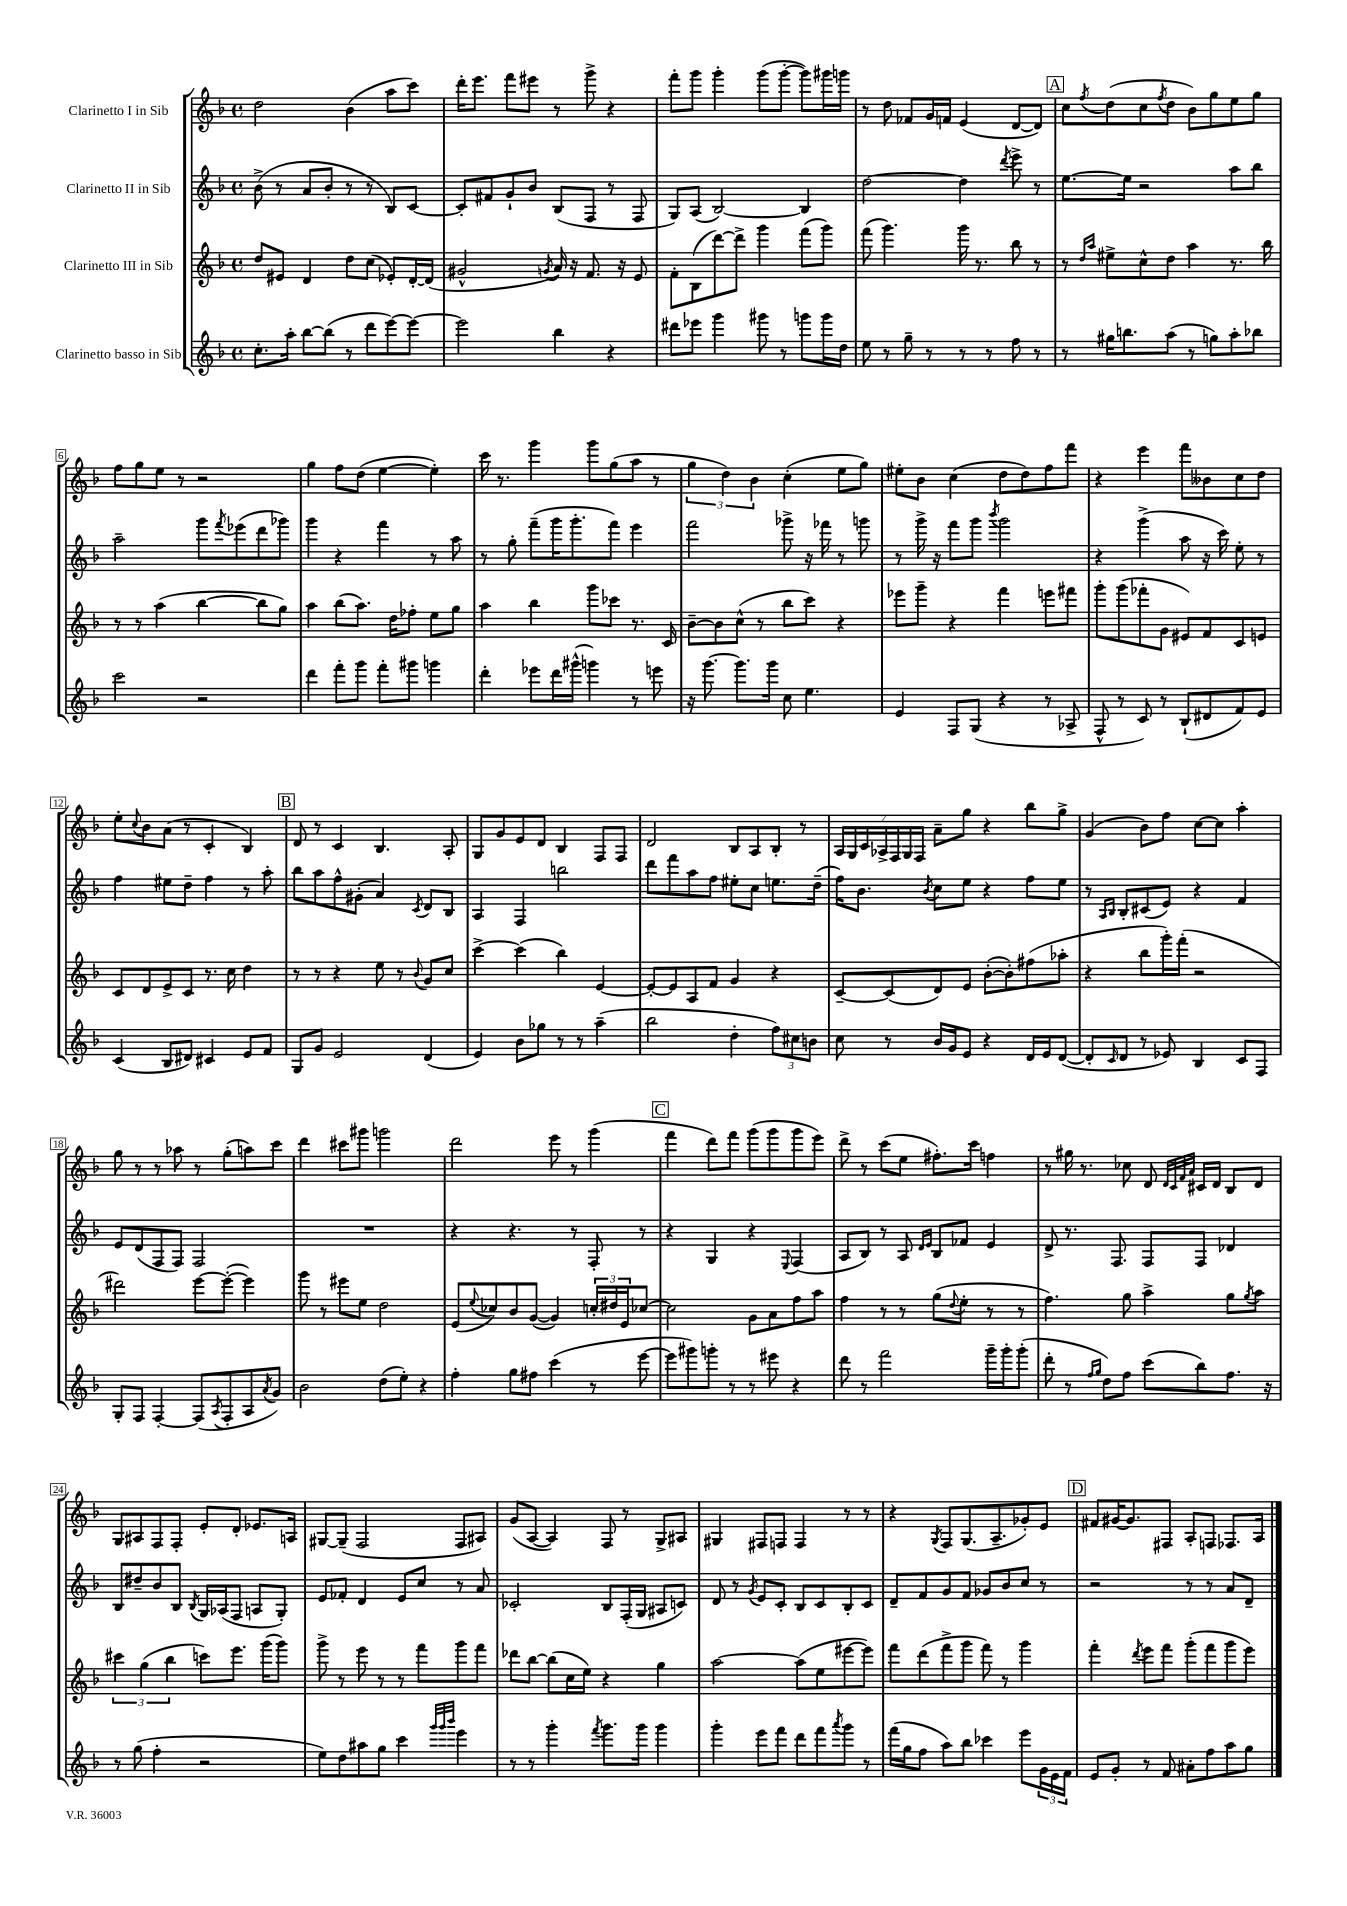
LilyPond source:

<<
\new StaffGroup <<
\new Staff = "s0" \with { instrumentName = "Clarinetto I in Sib" } {
    \clef treble \key f \major \defaultTimeSignature \time 4/4
    d''2 bes'4( a''8 c'''8) |
    d'''16-. e'''8. f'''8 eis'''8 r8 g'''8-> r4 |
    f'''8-. g'''8 g'''4-. g'''8( g'''8~-. g'''8) gis'''16 g'''16 |
    r8 d''8 fes'8 g'16 f'16 e'4( d'8~ d'8) |
    \mark \markup { \box "A" } c''8 \acciaccatura { f''8 } d''8( c''8 \acciaccatura { f''8 } d''8 bes'8) g''8 e''8 g''8 |
    f''8 g''8 e''8 r8 r2 |
    g''4 f''8 d''8( e''4~ e''4-.) |
    c'''16 r8. g'''4 g'''8 g''8( a''8 r8 |
    \tuplet 3/2 { g''4 d''4) bes'4 } c''4-.( e''8 g''8) |
    eis''8-. bes'8 c''4( d''8 d''8) f''8 f'''8 |
    r4 e'''4 f'''8 beses'8 c''8 d''8 |
    e''8-. \appoggiatura { c''8 } bes'8 a'8( r8 c'4-. bes4) |
    \mark \markup { \box "B" } d'8 r8 c'4 bes4. a8-. |
    g8 g'8 e'8 d'8 bes4 f8 f8 |
    d'2 bes8 a8 bes8-. r8 |
    \tuplet 7/4 { a16 g16 c'16 aes16-> f16 g16 f16 } a'8-- g''8 r4 bes''8 g''8-> |
    g'4( bes'8) f''8 c''8~ c''8 a''4-. |
    g''8 r8 r8 aes''8 r8 g''8-.( a''8) c'''8 |
    d'''4 cis'''8 gis'''8 g'''2 |
    d'''2 e'''8 r8 g'''4( |
    \mark \markup { \box "C" } f'''4 d'''8) f'''8 g'''8( g'''8 g'''8 e'''8) |
    d'''8-> r8 c'''8( e''8 fis''8.-.) c'''16 f''4 |
    r8 gis''16 r8. ces''8 d'8 \grace { d'32 c'32 f'32 a'32 } cis'16 d'16 bes8 d'8 |
    g8 ais8 f8 f8-. e'8-. d'8-. ees'8. a16 |
    gis8~ gis8--( f2 f8 ais8) |
    g'8( a8~ a4) f8 r8 g8-> ais8 |
    gis4 fis8 f8 f4 r8 r8 |
    r4 \acciaccatura { g8 } f8 g8.( a8.-- ges'8-.) e'8 |
    \mark \markup { \box "D" } fis'8 gis'16~ gis'8. fis8 a8-. f8 fes8. a16 \bar "|." |
}
\new Staff = "s1" \with { instrumentName = "Clarinetto II in Sib" } {
    \clef treble \key f \major \defaultTimeSignature \time 4/4
    bes'8->( r8 a'8 bes'8-. r8 r8 bes8) c'8~ |
    c'8-. fis'8 g'8-! bes'8 bes8( f8 r8 f8 |
    g8) a8( bes2~) bes4 |
    d''2~ d''4 \acciaccatura { d'''8 } e'''8-> r8 |
    \mark \markup { \box "A" } e''8.~ e''16 r2 a''8 bes''8 |
    a''2-- g'''8 \acciaccatura { f'''8 } ees'''8( d'''8 ges'''8) |
    g'''4 r4 f'''4 r8 a''8 |
    r8 g''8-. f'''8--( g'''16 g'''8.-. f'''8) e'''4 |
    f'''2 ges'''8-> r16 fes'''16 r8 g'''8 |
    r8 g'''16-> r16 f'''8 g'''8 \acciaccatura { bes'''8 } g'''2 |
    r4 g'''4->( a''8 r16 c'''16) e''8-. r8 |
    f''4 eis''8 d''8-- f''4 r8 a''8-. |
    \mark \markup { \box "B" } bes''8 a''8 f''8-^ gis'8-.( a'4) \acciaccatura { c'8 } d'8 bes8 |
    a4 f4 b''2 |
    d'''8 f'''8 a''8 f''8 eis''8-. c''8 e''8. d''16--( |
    f''16) bes'8. \acciaccatura { bes'8 } c''8 e''8 r4 f''8 e''8 |
    r8 \grace { a16 bes16 } bes8-. cis'8( e'8) r4 f'4 |
    e'8 d'8( f8 f8) f2 |
    R1 |
    r4 r4. r8 f8-. r8 |
    \mark \markup { \box "C" } r4 g4 r4 \appoggiatura { e8 } f4( |
    a8 bes8) r8 a8 \grace { d'16 e'16 } bes8 fes'8 e'4 |
    d'8-> r8. f8. f8 f8 des'4 |
    bes8 dis''8-- bes'8 bes8 \acciaccatura { bes8 } g16 aes16( f8 a8 g8-.) |
    e'8 fes'8-. d'4 e'8 c''8 r8 a'8 |
    ces'2-. bes8 f16-.( g16 ais8 c'8) |
    d'8 r8 \acciaccatura { g'8 } e'8 c'8-. bes8 c'8 bes8-. c'8 |
    d'8-- f'8 g'8 f'8 ges'8 bes'8 c''8 r8 |
    \mark \markup { \box "D" } r2 r8 r8 a'8 d'8-- \bar "|." |
}
\new Staff = "s2" \with { instrumentName = "Clarinetto III in Sib" } {
    \clef treble \key f \major \defaultTimeSignature \time 4/4
    d''8 eis'8 d'4 d''8 c''8( ees'8-.) d'16~-. d'16( |
    gis'2-^ \acciaccatura { g'8 } a'16) r16 f'8. r16 e'8 |
    f'8-. bes8( d'''8~) d'''8-> g'''4 f'''8( g'''8) |
    f'''8( g'''4.) g'''16 r8. bes''8 r8 |
    \mark \markup { \box "A" } r8 \grace { d''16 a''16 } eis''8-> c''8-^ d''8 a''4 r8. bes''16 |
    r8 r8 a''4( bes''4~ bes''8 g''8) |
    a''4 bes''8( a''8.) d''16 fes''8-. e''8 g''8 |
    a''4 bes''4 g'''8 ces'''8 r8. c'16 |
    bes'8~-- bes'8 c''8-^( r8 bes''8 c'''8) r4 |
    ees'''8 g'''8-- r4 f'''4 e'''8 fis'''8 |
    g'''8-. g'''8( fes'''8-. g'8 eis'8) f'8 c'8 e'8 |
    c'8 d'8 e'8-> c'8 r8. c''16 d''4 |
    \mark \markup { \box "B" } r8 r8 r4 e''8 r8 \appoggiatura { bes'8 } g'8 c''8 |
    c'''4~-> c'''4( bes''4) e'4~ |
    e'8~-. e'8 a8 f'8 g'4 r4 |
    c'8~-- c'8( d'8) e'8 bes'8~-.( bes'8-.) fis''8( aes''8-. |
    r4 bes''8 g'''16-.) f'''16-.( r2 |
    dis'''2) e'''8~ e'''8~-.( e'''4) |
    g'''8 r8 eis'''8 e''8 d''2 |
    e'8( \appoggiatura { e''8 } ces''8) bes'8 g'8~( g'4) \tuplet 3/2 { c''16-. dis''16 e'16 } ces''8~ |
    \mark \markup { \box "C" } ces''2 g'8 a'8 f''8 a''8 |
    f''4 r8 r8 g''8( \appoggiatura { d''8 } e''8-. r8 r8 |
    f''4.) g''8 a''4-> g''8 \acciaccatura { g''8 } a''8 |
    \tuplet 3/2 { cis'''4 g''4( bes''4 } c'''8) e'''8. g'''16( g'''8) |
    g'''8-> r8 e'''8 r8 r8 f'''8 g'''8 f'''8 |
    des'''8 bes''8~ bes''8( c''16 e''16) r4 g''4 |
    a''2~ a''8( e''8 eis'''8~ eis'''8) |
    f'''8 d'''8( f'''8-> g'''8 f'''8) r8 g'''4 |
    \mark \markup { \box "D" } f'''4-. \acciaccatura { d'''8 } e'''8 f'''8 g'''8-.( f'''8 g'''8 e'''8) \bar "|." |
}
\new Staff = "s3" \with { instrumentName = "Clarinetto basso in Sib" } {
    \clef treble \key f \major \defaultTimeSignature \time 4/4
    c''8.-. a''16-. bes''8~ bes''8( r8 d'''8 e'''8~) e'''8~ |
    e'''2 bes''4 r4 |
    dis'''8 ees'''8 g'''4 gis'''8 r8 g'''8 g'''16 d''16 |
    e''8 r8 g''8-- r8 r8 r8 f''8 r8 |
    \mark \markup { \box "A" } r8 gis''16 b''8. a''8( r8 g''8) a''8-. bes''8 |
    c'''2 r2 |
    d'''4 f'''8-. g'''8 f'''8-. gis'''8 g'''4 |
    d'''4-. ees'''8 d'''16 gis'''16-^( g'''4) r8 e'''8 |
    r16 g'''8.~ g'''8. g'''16 c''8 e''4. |
    e'4 f8 g8( r4 r8 aes8-> |
    f8-^ r8 c'8) r8 bes8-!( dis'8 f'8) e'8 |
    c'4( bes8 dis'8) cis'4 e'8 f'8 |
    \mark \markup { \box "B" } g8 g'8 e'2 d'4( |
    e'4) bes'8 ges''8 r8 r8 a''4--( |
    bes''2 d''4-. \tuplet 3/2 { f''8) cis''8 b'8 } |
    c''8 r8 bes'16 g'16 e'8 r4 d'16 e'16 d'8~( |
    d'8-. \grace { c'16 } d'8 r8 ees'8) bes4 c'8 f8 |
    g8-. f8 f4~-. f8( \acciaccatura { a8 } f8-. a8 \acciaccatura { a'8 } g'8) |
    bes'2 d''8( e''8-.) r4 |
    f''4-. g''8 fis''8 c'''4( r8 e'''8~ |
    \mark \markup { \box "C" } e'''8 gis'''8) g'''8-. r8 r8 eis'''8 r4 |
    d'''8 r8 f'''2 g'''16-- g'''16-. g'''8-.( |
    d'''8-. r8 \grace { f''16 g''16 } d''8) f''8 c'''8( bes''8) f''8. r16 |
    r8 g''8( f''4-. r2 |
    e''8) d''8 ais''8 g''8 c'''4 \grace { g'''32 g'''32 bes'''32 } e'''4 |
    r8 r8 g'''4-. \acciaccatura { f'''8 } g'''8. g'''16 g'''4 |
    g'''4-. e'''8 f'''8 d'''8 f'''8 \acciaccatura { a'''8 } g'''8 r8 |
    f'''16( g''16 f''8 a''8) bes''8 ces'''4 e'''8 \tuplet 3/2 { g'16 e'16 f'16 } |
    \mark \markup { \box "D" } e'8 g'8-. r8 f'8 ais'8-. f''8 a''8 g''8 \bar "|." |
}
>>
>>
\layout { \context { \Score \override BarNumber.stencil = #(make-stencil-boxer 0.1 0.3 ly:text-interface::print) } }
